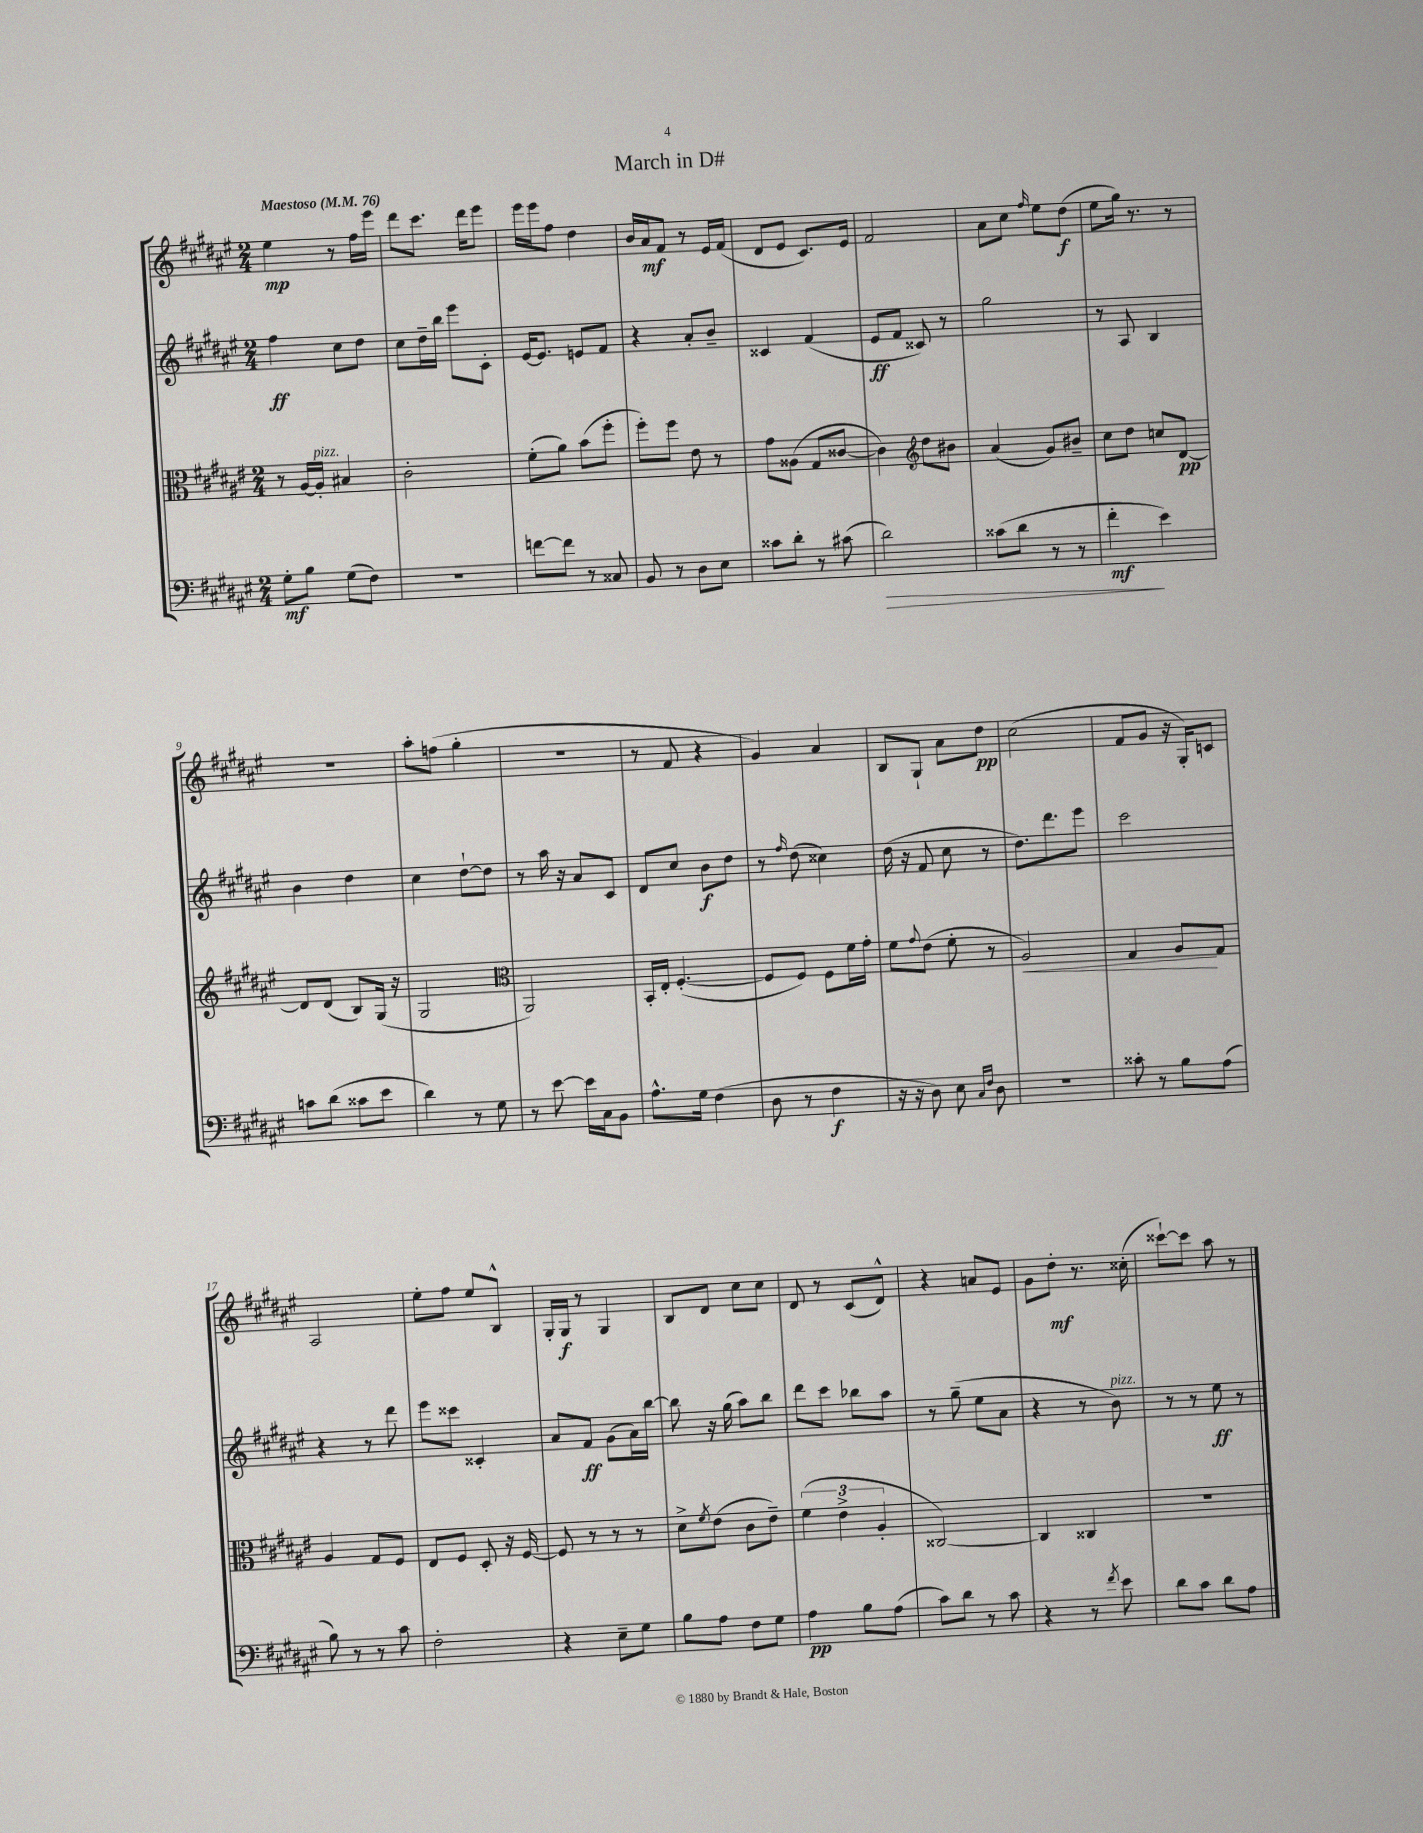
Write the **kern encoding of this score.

**kern	**kern	**kern	**kern
*staff4	*staff3	*staff2	*staff1
*clefF4	*clefC3	*clefG2	*clefG2
*k[f#c#g#d#a#e#]	*k[f#c#g#d#a#e#]	*k[f#c#g#d#a#e#]	*k[f#c#g#d#a#e#]
*M2/4	*M2/4	*M2/4	*M2/4
*MM76	*MM76	*MM76	*MM76
8G#'	8r	4ff#	4ee#
8B	[16A#	.	.
.	16A#']	.	.
(8G#	4B#	8cc#	8r
8F#)	.	8dd#	16ff#
.	.	.	16eee#
=	=	=	=
2r	2c#'	8cc#	8ddd#
.	.	16dd#~	8.ccc#
.	.	16bb	.
.	.	8eee#	.
.	.	.	16ddd#
.	.	8c#'	8eee#
=	=	=	=
[8f	(8f#'	[16e#	16eee#
.	.	8.e#]	16eee#
8f]	8a#)	.	8ff#
8r	(8b	8e	4dd#
8C##	8ff#'	8f#	.
=	=	=	=
8BB	8ff#')	4r	16b
.	.	.	16a#
8r	8ff#	.	8f#
8D#	8e#	8a#'	8r
8E#	8r	8b~	16e#
.	.	.	(16f#
=	=	=	=
8c##	8g#	4c##	8d#
8d#'	(8A##	.	8e#
8r	8G#	(4f#	8.c#)
(8c#	[8c##	.	.
.	.	.	16e#
=	=	=	=
2d#)	4c##])	8e#	2f#
.	.	8f#	.
*	*clefG2	*	*
.	8dd#	8c##)	.
.	8b#	8r	.
=	=	=	=
(8c##	(4a#	2gg#	8a#
8d#	.	.	8cc#
.	.	.	16qqff#
8r	8g#)	.	8ee#
8r	8b#~	.	(8dd#
=	=	=	=
4f#'	8cc#	8r	8ee#
.	8dd#	8A#	16gg#)
.	.	.	8.r
4e#)	8cc	4B	.
.	[8d#	.	8r
=	=	=	=
8c	8d#]	4b	2r
(8d#	(8d#	.	.
8c##	8B)	4dd#	.
8e#	(16G#	.	.
.	16r	.	.
=	=	=	=
4d#)	2G#	4cc#	8aa#'
.	.	.	(8ff
8r	.	[8dd#`	4gg#'
8G#	.	8dd#]	.
=	=	=	=
*	*clefC3	*	*
8r	2AA#)	8r	2r
[8e#	.	16aa#	.
.	.	16r	.
16e#]	.	8a#	.
16C#	.	.	.
8BB	.	8c#	.
=	=	=	=
8.A#^^	16BB'	8d#	8r
.	16E#'	.	.
.	([4.F#'	8cc#	8f#
16G#	.	.	.
(4F#	.	8b	4r
.	.	8dd#	.
=	=	=	=
8D#	8F#]	8r	4g#)
.	.	16qqff#	.
8r	8F#)	(8dd#	.
4F#	8F#	4cc##)	4a#
.	16f#	.	.
.	16g#'	.	.
=	=	=	=
16r	8f#	(16dd#	8B
16r	.	16r	.
.	8qqg#	.	.
8D#)	(8e#	8f#	8G#`
8E#	8f#'	8cc#	8a#
16qqC#	.	.	.
16qqF#	.	.	.
8D#	8r	8r	8dd#
=	=	=	=
2r	2A#)	8.dd#)	(2cc#
.	.	8.ddd#	.
.	.	8eee#	.
=	=	=	=
8c##'	4G#	2ccc#	8f#
8r	.	.	8g#
8B	8A#	.	16r
.	.	.	16G#')
(8A#	8G#	.	8c
=	=	=	=
8B)	4A#	4r	2A#
8r	.	.	.
8r	8G#	8r	.
8c#	8F#	8ddd#	.
=	=	=	=
2F#'	8E#	8eee#	8ee#'
.	8F#	8ccc##	8ff#
.	8D#'	4c##'	8ee#
.	16r	.	8B^^
.	[16F#	.	.
=	=	=	=
4r	8F#]	8a#	16G#'
.	.	.	16G#
.	8r	8f#	8r
8E#~	8r	(8g#	4G#
8G#	8r	16a#)	.
.	.	[16bb	.
=	=	=	=
8B	8d#^	8bb]	8B
.	8qf#	.	.
8A#	(8e#	16r	8d#
.	.	(16gg#	.
8F#	8c#	8aa#)	8cc#
8G#	8e#~)	8bb	8cc#
=	=	=	=
4A#	(6f#	8ddd#	8d#
.	.	8ccc#	8r
.	6e#^	.	.
8B	.	8bb-	(8c#
.	6A#'	.	.
(8A#	.	8aa#	8d#^^)
=	=	=	=
8c#)	[2C##)	8r	4r
8d#	.	(8gg#~	.
8r	.	8ee#	8a
8c#	.	8a#	8e#
=	=	=	=
4r	4C##]	4r	8g#
.	.	.	8dd#'
8r	4C##	8r	8.r
8qf#	.	.	.
8e#	.	8b)	.
.	.	.	(16cc##'
=	=	=	=
8d#	2r	8r	[8ccc##`)
8c#	.	8r	8ccc##]
8d#	.	8ee#	8aa#
8A#	.	8r	8r
==	==	==	==
*-	*-	*-	*-
